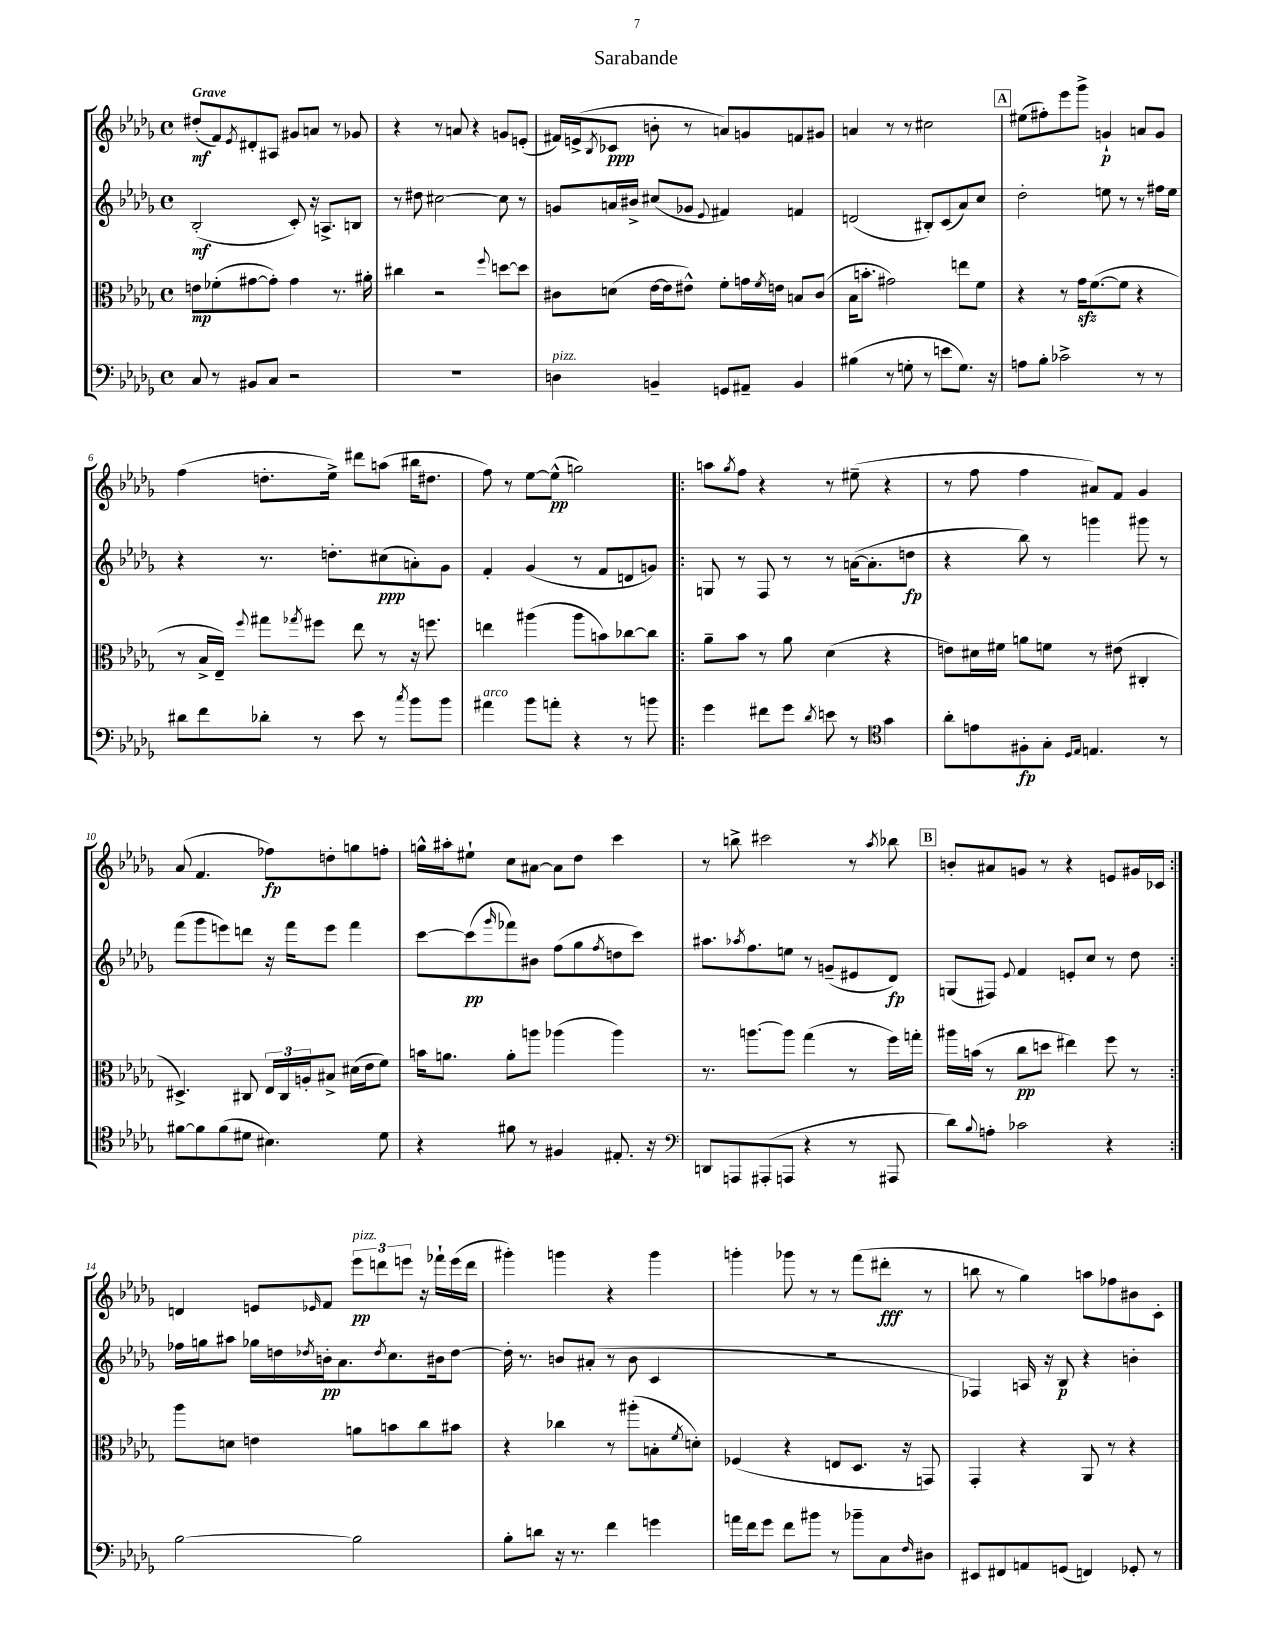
\header { title = "Sarabande" }
<<
\new StaffGroup <<
\new Staff = "s0" {
    \clef treble \key des \major \defaultTimeSignature \time 4/4 \tempo "Grave"
    dis''8-.\mf( f'8) \acciaccatura { ees'8 } dis'8-. ais8 gis'8 a'8 r8 ges'8 |
    r4 r8 a'8 r4 g'8 e'8-.( |
    fis'16) e'16->( \acciaccatura { bes8 } ces'8\ppp b'8-. r8 a'8) g'8 f'8 gis'8 |
    a'4 r8 r8 cis''2 |
    \mark \markup { \box "A" } eis''8( fis''8-.) ees'''8 ges'''8-> g'4-!\p a'8 g'8 |
    f''4( d''8.-. ees''16->) dis'''8 a''8( bis''16 dis''8. |
    f''8) r8 ees''8~ ees''8-^\pp( g''2) |
    \repeat volta 2 { a''8 \acciaccatura { ges''8 } f''8 r4 r8 eis''8--( r4 |
    r8 f''8 f''4 ais'8) f'8 ges'4 |
    aes'8( f'4. fes''8\fp) d''8-. g''8 f''8-. |
    g''16-^ ais''16-. eis''8-! c''8 ais'8~ ais'8 des''8 c'''4 |
    r8 b''8-> cis'''2 r8 \acciaccatura { aes''8 } bes''8 |
    \mark \markup { \box "B" } b'8-. ais'8 g'8 r8 r4 e'8 gis'16 ces'16 | }
    d'4 e'8 \grace { ees'16 } f'8 \tuplet 3/2 { ees'''8\pp^\markup { \italic "pizz." } d'''8 e'''8 } r16 fes'''16-! e'''16( d'''16 |
    gis'''4-.) g'''4 r4 g'''4 |
    g'''4-. ges'''8 r8 r8 f'''8( dis'''8-.\fff r8 |
    b''8 r8 ges''4) a''8 fes''8 bis'8 c'8-. \bar "|." |
}
\new Staff = "s1" {
    \clef treble \key des \major \defaultTimeSignature \time 4/4
    bes2-.\mf( c'8-.) r16 a8.-> b8 |
    r8 dis''8 cis''2~ cis''8 r8 |
    g'8 a'16 bis'16-> cis''8( ges'8 \appoggiatura { ees'8 } fis'4) f'4 |
    d'2( bis8-.) c'8( aes'8) c''8 |
    \mark \markup { \box "A" } des''2-. e''8 r8 r8 fis''16 e''16 |
    r4 r8. d''8.-. cis''8\ppp( a'8-.) ges'8 |
    f'4-. ges'4( r8 f'8 d'8 g'8) |
    \repeat volta 2 { g8 r8 f8 r8 r8 a'16~( a'8.-. d''8\fp |
    r4 bes''8) r8 g'''4 gis'''8 r8 |
    f'''8( ges'''8 e'''8) d'''8 r16 f'''16 e'''8 f'''4 |
    c'''8~ c'''8\pp( \grace { ges'''16 } fes'''8) bis'8 f''8( ges''8 \acciaccatura { f''8 } d''8 c'''8) |
    ais''8. \acciaccatura { aes''8 } f''8. e''8 r8 g'8--( eis'8 des'8\fp) |
    \mark \markup { \box "B" } g8( fis8) \appoggiatura { ees'8 } f'4 e'8-. c''8 r8 des''8 | }
    fes''16 g''16 ais''8 ges''16 d''16 \acciaccatura { des''8 } b'16-.\pp aes'8. \acciaccatura { des''8 } c''8. bis'16 des''8~ |
    des''16-. r8. b'8 ais'8-.( r8 b'8 c'4 |
    R1 |
    fes4) a16 r16 bes8\p r4 b'4-. \bar "|." |
}
\new Staff = "s2" {
    \clef alto \key des \major \defaultTimeSignature \time 4/4
    e'8\mp fes'8-.( gis'8~ gis'8-.) gis'4 r8. ais'16-. |
    cis''4 r2 \appoggiatura { f''8 } d''8~ d''8 |
    cis'8 d'8( ees'16~ ees'16 eis'8-^) f'8-. g'16 \acciaccatura { f'8 } e'16 b8 cis'8( |
    bes16 b'8.-. gis'2) e''8 f'8 |
    \mark \markup { \box "A" } r4 r8 ges'16\sfz f'8.~( f'8 r4 |
    r8 bes16-> ees16--) \appoggiatura { f''8 } gis''8 \acciaccatura { ges''8 } fis''8 ees''8 r8 r16 f''8. |
    e''4 ais''4( ais''8 b'8) ces''8~ ces''8 |
    \repeat volta 2 { aes'8-- bes'8 r8 aes'8 des'4( r4 |
    e'8) dis'16 fis'16 a'8 f'8 r8 eis'8( cis4-. |
    dis4.->) cis8 \tuplet 3/2 { ees16 cis16 a16-. } bis8-> dis'16( ees'16 f'8) |
    b'16 a'8. a'8-. a''8 aes''4( aes''4) |
    r8. a''8.~ a''8 ges''4( r8 f''16) g''16-. |
    \mark \markup { \box "B" } ais''16 b'16( r8 c''8\pp d''8 eis''4) f''8 r8 | }
    aes''8 d'8 e'4 a'8 b'8 c''8 bis'8 |
    r4 ces''4 r8 ais''8-.( b8-. \acciaccatura { f'8 } d'8-.) |
    fes4( r4 e8 des8. r16 g,8) |
    ges,4-. r4 aes,8 r8 r4 \bar "|." |
}
\new Staff = "s3" {
    \clef bass \key des \major \defaultTimeSignature \time 4/4
    c8 r8 bis,8 c8 r2 |
    R1 |
    d4^\markup { \italic "pizz." } b,4-- g,8 ais,8-- b,4 |
    bis4( r8 g8-. r8 e'8 g8.) r16 |
    \mark \markup { \box "A" } a8 bes8-. ces'2-> r8 r8 |
    dis'8 f'8 des'8-. r8 ees'8 r8 \acciaccatura { c''8 } bes'8 bes'8 |
    ais'4^\markup { \italic "arco" } bes'8 a'8-. r4 r8 b'8 |
    \repeat volta 2 { ges'4 fis'8 ges'8 \acciaccatura { des'8 } e'8 r8 \clef tenor ges'4 |
    aes'8-. e'8 fis8-.\fp ges8-. \grace { des16 ees16 } e4. r8 |
    fis'8~ fis'8 fis'8( dis'8 bis4.) dis'8 |
    r4 fis'8 r8 fis4 eis8.-. r16 |
    \clef bass d,8 a,,8 ais,,8-.( a,,8 r4 r8 ais,,8 |
    \mark \markup { \box "B" } des'8) \appoggiatura { bes8 } a8-. ces'2 r4 | }
    bes2~ bes2 |
    bes8-. d'8 r16 r8. f'4 g'4 |
    a'16 f'16 ges'8 f'8 bis'8 r8 bes'8-- c8 \grace { f16 } dis8 |
    eis,8 fis,8 a,8 g,8( f,4) ges,8-. r8 \bar "|." |
}
>>
>>
